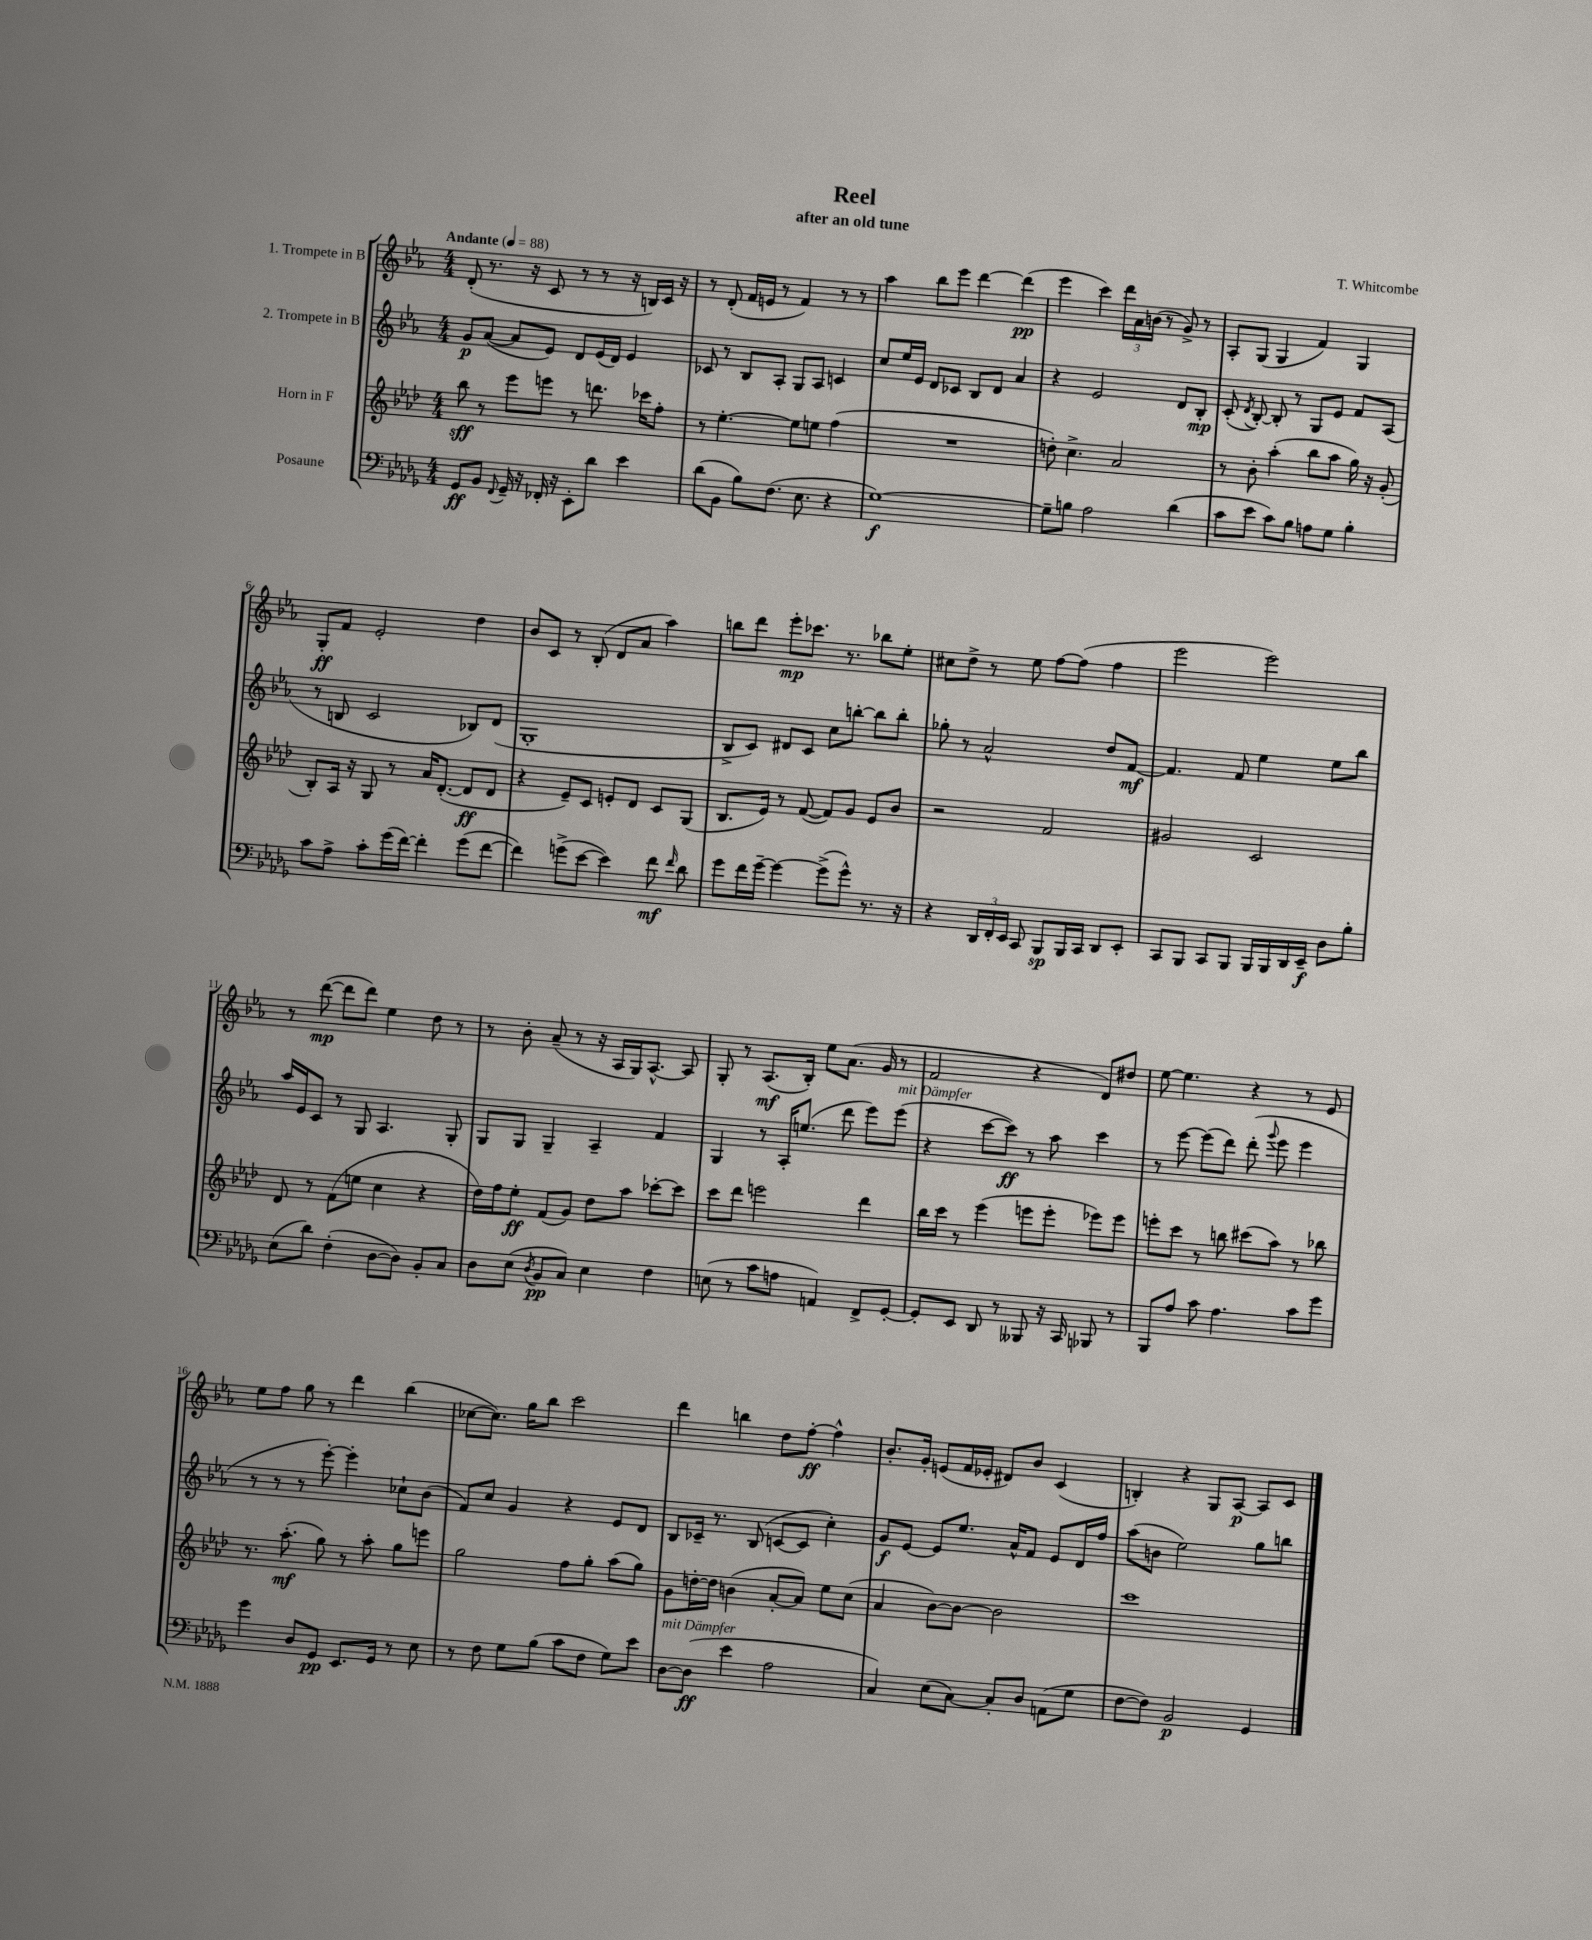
\header { title = "Reel" composer = "T. Whitcombe" subtitle = "after an old tune" }
<<
\new StaffGroup <<
\new Staff = "s0" \with { instrumentName = "1. Trompete in B" } {
    \clef treble \key ees \major \numericTimeSignature \time 4/4 \tempo "Andante" 4 = 88
    \autoBeamOff d'8-.( r8. r16 c'8 r8 r8 r16 b16[) c'16] r16 |
    r8 d'8-.( f'16[ e'16] r8 f'4) r8 r8 |
    aes''4 bes''8[ ees'''8] d'''4~ d'''4\pp( |
    ees'''4 c'''4) \tuplet 3/2 { d'''16[ aes'16 b'16]( } r8 g'8->) r8 |
    aes8[-. g8]( g4 f'4) g4 |
    g8[-.\ff f'8] ees'2-. d''4 |
    bes'8[ c'8] r8 bes8-.( d'8[ aes'8] aes''4) |
    b''8[ d'''8] ees'''8[-.\mp ces'''8.] r8. bes''8[ ees''8]-. |
    cis''8[ d''8]-> r8 ees''8 f''8[~ f''8]( f''4 |
    ees'''2 ees'''2) |
    r8 d'''8~\mp( d'''8[ d'''8]) ees''4 d''8 r8 |
    r8 bes'8-. aes'8--( r8 r16 aes16[ g16) aes8.]~-^ aes8 |
    g8-. r8 aes8.[\mf( bes16]-.) ees''8[ aes'8.]( g'16 r8 |
    f'2 r4 d'8[) dis''8] |
    ees''8~ ees''4. r4 r8 ees'8 |
    ees''8[ f''8] g''8 r8 d'''4 bes''4( |
    ces''8[~ ces''8.]) g''16[ bes''8] c'''2 |
    d'''4 b''4 d''8[ f''8]~-.\ff f''4-^ |
    bes'8.[-. g'16]-. e'8[( f'16 ees'16]-. dis'8[) bes'8] c'4( |
    b4-.) r4 g8[ aes8]~\p aes8[ c'8] \bar "|." |
}
\new Staff = "s1" \with { instrumentName = "2. Trompete in B" } {
    \clef treble \key ees \major \numericTimeSignature \time 4/4
    \autoBeamOff g'8[\p aes'8]~( aes'8[ ees'8]) d'8[ ees'16( d'16]) ees'4 |
    ces'8 r8 bes8[ aes8]-. g8[ aes8] c'4 |
    c''8[ ees''16 ees'16] d'8[ ces'8] bes8[ d'8] aes'4 |
    r4 ees'2 d'8[ bes8]-.\mp |
    c'8-.( \acciaccatura { d'8 } bes8~-.) bes8-. r8 g8[ ees'8] f'8[ aes8]( |
    r8 b8 c'2 bes8[) d'8]( |
    g1-. |
    bes8[-> c'8]) dis'8[ c'8] c''8[ b''8]~-. b''8[ b''8]-. |
    ges''8-. r8 aes'2-^ d''8[ f'8]~\mf |
    f'4. f'8 ees''4 ees''8[ bes''8] |
    aes''16[ ees'16 c'8] r8 g8 aes4. g8-. |
    g8[ g8] g4-- aes4-- f'4 |
    g4 r8 aes16[-. e''8.]( d'''8 ees'''8[) ees'''8]^\markup { \italic "mit Dämpfer" }( |
    r4 c'''8[~ c'''8]\ff) r8 aes''8 c'''4 |
    r8 ees'''8~ ees'''8[( d'''8]) d'''8-.( \appoggiatura { g'''8 } ees'''8 ees'''4 |
    r8 r8 r8 ees'''8~-.) ees'''4-. ces''8[-! bes'8]( |
    f'8[) c''8] g'4 r4 ees'8[ d'8] |
    bes8[ ces'16]-- r8. bes8( c'8[~ c'8] c''4-.) |
    g'8[\f ees'8]~ ees'8[ ees''8.] aes'16[-^ f'8] ees'8[ d'16 f''16] |
    aes''8[( b'8] ees''2) g''8[ b''8] \bar "|." |
}
\new Staff = "s2" \with { instrumentName = "Horn in F" } {
    \clef treble \key aes \major \numericTimeSignature \time 4/4
    \autoBeamOff bes''8\sff r8 ees'''8[ e'''8] r8 d'''8. ces'''16[ f''8]-. |
    r8 ees''4.~-. ees''8[ e''8] f''4( |
    R1 |
    d''8-.) c''4.-> aes'2 |
    r8 bes'8-. aes''4-.( bes''8[ aes''8] g''16) r16 g'8-.( |
    bes8[-.) aes16] r16 g8 r8 aes'16[ des'8.]~-.( des'8[\ff des'8] |
    r4 ees'8[--) c'8] e'8[-. des'8] c'8[ g8]( |
    bes8.[ ees'16]) r8 f'8~( f'8[) g'8] ees'8[ bes'8] |
    r2 f'2 |
    gis'2 c'2 |
    des'8 r8 f'8[( e''8] c''4 r4 |
    des''16[) f''16 ees''8]-.\ff f'8[( g'8]) des''8[ aes''8] ces'''8[~-. ces'''8] |
    c'''8[ des'''8] e'''2 des'''4 |
    bes''16[ c'''16] r8 ees'''4( e'''8[ e'''8]-. ees'''8[) ees'''8] |
    e'''8[-. c'''8] r8 b''8 cis'''8[( aes''8]) r8 bes''8 |
    r8. aes''8.-.\mf( g''8) r8 aes''8-. g''8[ e'''8] |
    g''2 f''8[ g''8]-. aes''8[( g''8]) |
    g'8[ d''16~-. d''16] b'4( aes'8[~-. aes'8]) ees''8[ c''8]( |
    aes'4 bes'8[~) bes'8]~ bes'2 |
    c'''1 \bar "|." |
}
\new Staff = "s3" \with { instrumentName = "Posaune" } {
    \clef bass \key des \major \numericTimeSignature \time 4/4
    \autoBeamOff ges,8[\ff bes,8] \appoggiatura { f,8 } ges,16-- r16 fes,16-. r16 ees,8[-. des'8] ees'4 |
    des'8[( bes,8] bes8[) f8.]( ees8. r4 |
    ges1~\f) |
    ges8[-- b8] aes2 des'4( |
    c'8[ ees'8] c'8[) bes8] a8[ ges8] bes4-. |
    c'8[ aes8]-> c'8[-. ges'16( f'16]~) f'4-. ges'8[( f'8]~ |
    f'4) g'8[->( ees'8]~ ees'4) f'8\mf \grace { f'16 } des'8 |
    ges'8[ f'16 ges'16]~-- ges'4~ ges'8[->( ges'8]-^) r8. r16 |
    r4 \tuplet 3/2 { des,16[ f,16-. ees,16] } c,8 bes,,8[\sp bes,,16 c,16] des,8[ ees,8]-. |
    c,8[ bes,,8] c,8[ bes,,8] bes,,16[ bes,,16 des,16 ees,16]--\f des8[ bes8]-. |
    ees8[( des'8]) f4-.( des8[~ des8]) bes,8[-. c8] |
    des8[ ees8]( \acciaccatura { des8 } bes,8[\pp c8]) ees4 f4 |
    e8( r8 c'8[ a8] a,4) f,8[-> ges,8]~-. |
    ges,8[-. ees,8] des,8 r8 beses,,8 r16 c,16 bes,,8 r8 |
    bes,,8[ aes8] c'8 aes4. c'8[ ges'8] |
    ges'4 des8[ ges,8]\pp ees,8.[ ges,16] r8 ees8 |
    r8 f8 ges8[ bes8]( c'8[ f8] ges8[) ees'8] |
    des8[~^\markup { \italic "mit Dämpfer" } des8]\ff( ees'4 aes2 |
    c4) ees8[( c8]~) c8[-. des8] a,8[( ges8] |
    f8[~ f8]) bes,2\p ges,4 \bar "|." |
}
>>
>>
